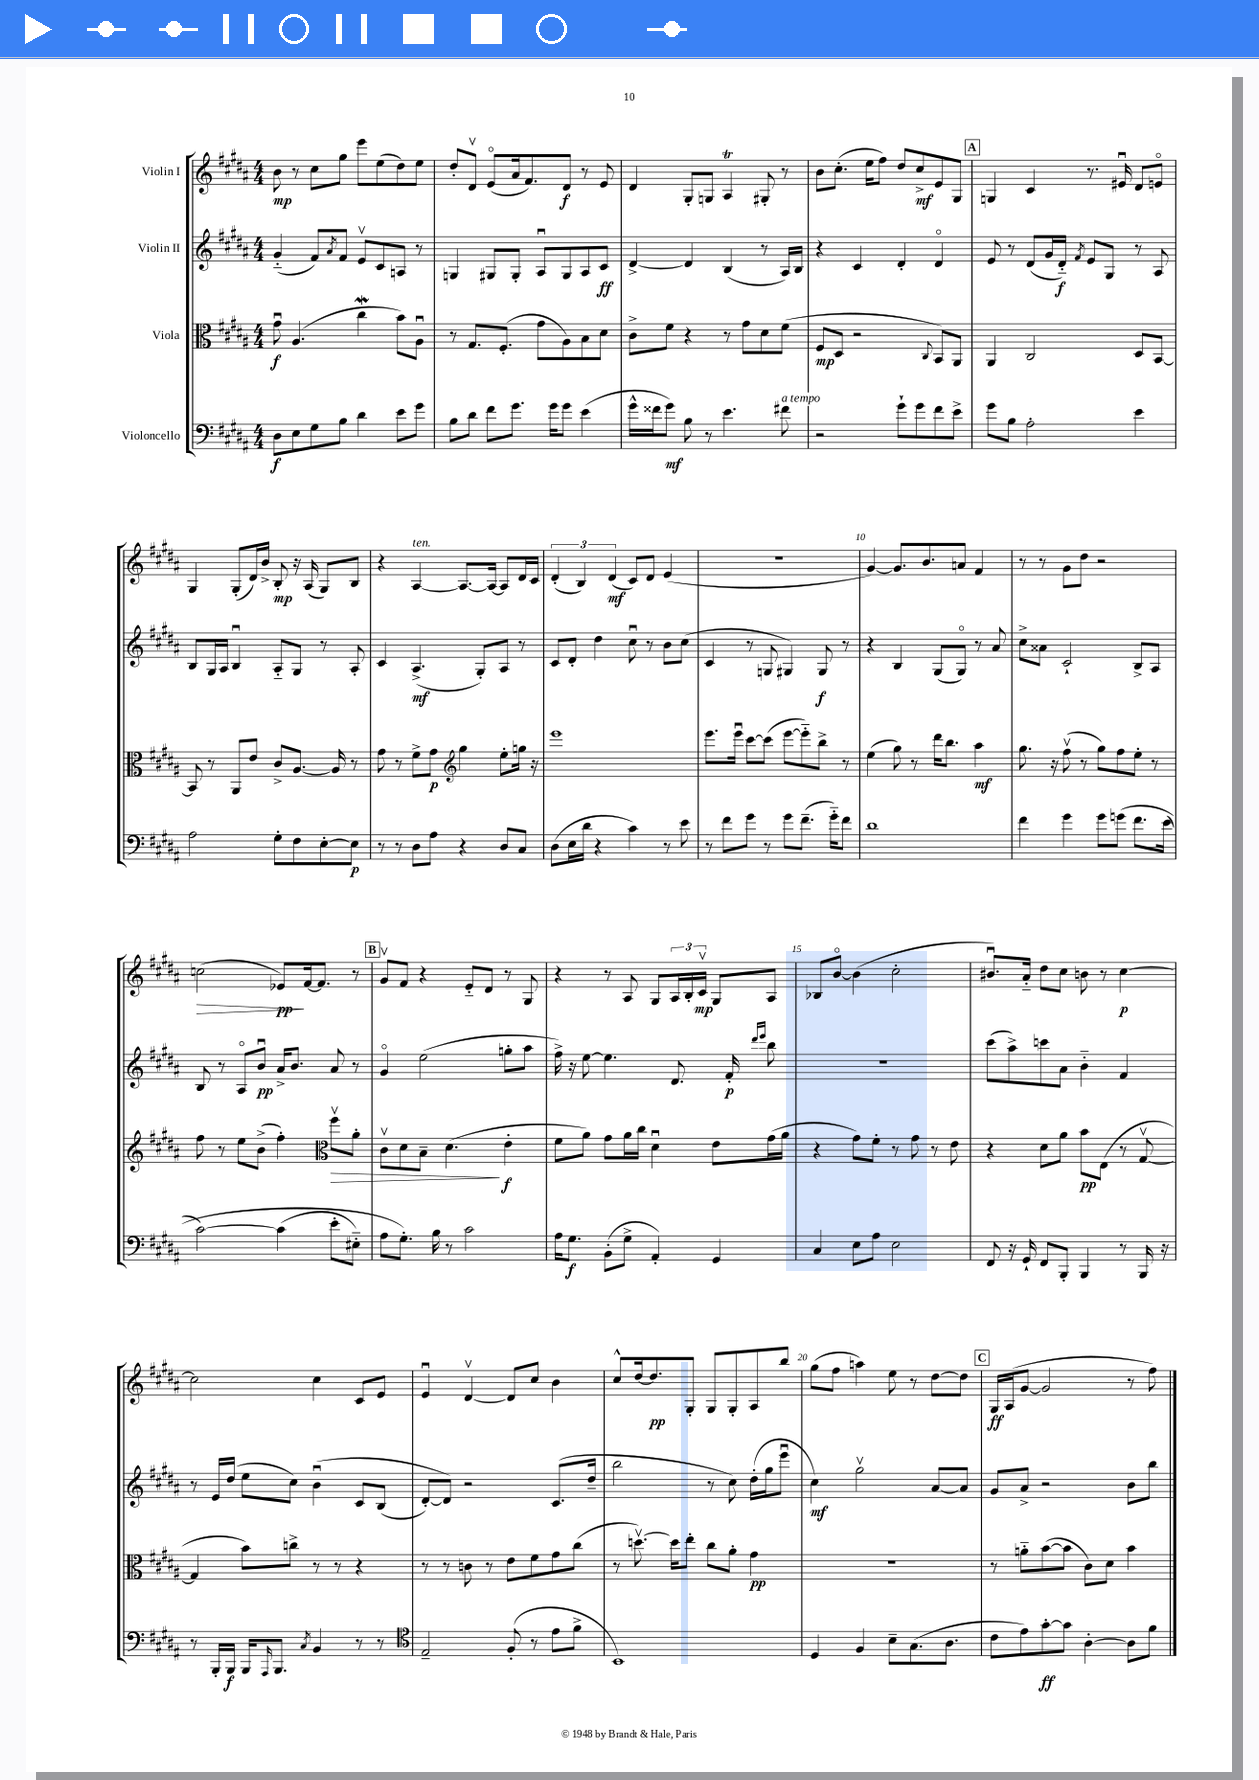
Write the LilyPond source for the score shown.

<<
\new StaffGroup <<
\new Staff = "s0" \with { instrumentName = "Violin I" } {
    \clef treble \key b \major \numericTimeSignature \time 4/4
    b'8\mp r8 cis''8 gis''8 e'''8 e''8( dis''8) e''8 |
    dis''8-. dis'8\upbow e'8\flageolet( ais'16 fis'8.) dis'8\f r8 e'8 |
    dis'4 gis8-. g8 ais4\trill gis8-. r8 |
    b'8 cis''8.-.( e''16 fis''8) dis''8 cis''8->\mf e'8 gis8 |
    \mark \markup { \box "A" } g4 cis'4 r8. eis'16\downbow dis'8 e'8\flageolet |
    gis4 gis8-.( dis'16) b'16-> b8-.\mp r16 ais16( gis8) b8 |
    r4 ais4~^\markup { \italic "ten." } ais8.~ ais16~ ais8 dis'16 cis'16 |
    \tuplet 3/2 { dis'4-.( b4) dis'4\mf( } cis'8) dis'8 e'4( |
    R1 |
    gis'4~) gis'8. b'8. a'8 fis'4 |
    r8 r8 gis'8 dis''8 r2 |
    c''2\>( ees'8\pp\!) fis'16~ fis'8. r8 |
    \mark \markup { \box "B" } gis'8\upbow fis'8 r4 e'8-_ dis'8 r8 gis8 |
    r4 r8 ais8 gis8 \tuplet 3/2 { ais16 b16-. cis'16\upbow\mp } gis8 ais8 |
    bes8 b'8~\flageolet b'4( cis''2-. |
    bis'8.\downbow) ais'16-_ dis''8 cis''8 b'8 r8 cis''4~\p |
    cis''2 cis''4 cis'8 e'8 |
    e'4\downbow dis'4~\upbow dis'8 cis''8 b'4 |
    cis''8-^ dis''16~ dis''8.\pp gis8-. gis8 gis8-. ais8 b''8 |
    gis''8( fis''8 a''4) e''8 r8 dis''8~ dis''8 |
    \mark \markup { \box "C" } gis16\ff ais16( gis'8~ gis'2 r8 fis''8) \bar "|." |
}
\new Staff = "s1" \with { instrumentName = "Violin II" } {
    \clef treble \key b \major \numericTimeSignature \time 4/4
    gis'4-_( fis'8) \acciaccatura { ais'8 } fis'8 e'8\upbow cis'8 a8 r8 |
    g4 gis8 gis8-. ais8\downbow gis8 ais8 cis'8\ff |
    dis'4~-> dis'4 b4( r8 ais16) b16 |
    r4 cis'4 dis'4-. dis'4\flageolet |
    \mark \markup { \box "A" } e'8 r8 dis'8( gis'16 dis'16-_\f) \acciaccatura { fis'8 } e'8 gis8 r8 ais8 |
    b8 gis16 ais16 b4\downbow ais8-_ gis8 r8 ais8-. |
    cis'4 ais4.->\mf( gis8-.) ais8 r8 |
    cis'8 dis'8-. dis''4 cis''8\downbow r8 b'8 cis''8( |
    cis'4 r8 g8 gis4) gis8\f r8 |
    r4 b4 gis8( gis8\flageolet) r8 ais'8 |
    cis''8-> aisis'8 cis'2-! b8-> ais8 |
    b8 r8 ais8\flageolet b'8\downbow\pp ais'16-> b'8. ais'8 r8 |
    \mark \markup { \box "B" } gis'4\flageolet e''2( g''8-. ais''8 |
    fis''16->) r16 e''8~ e''4. dis'8. fis'16-.\p \grace { dis'''16 e'''16 } b''8 |
    R1 |
    cis'''8( ais''8->) c'''8 ais'8 b'4-_ fis'4 |
    r8 e'16 dis''16( e''8 cis''8) b'4\downbow\( cis'8 b8( |
    dis'8~-.) dis'8\) r2 cis'8.( dis''16-- |
    b''2 r8 cis''8) dis''16-.( gis''16 e'''8\downbow |
    cis''4\mf) gis''2\upbow ais'8~ ais'8 |
    \mark \markup { \box "C" } gis'8 ais'8-> r2 b'8 b''8 \bar "|." |
}
\new Staff = "s2" \with { instrumentName = "Viola" } {
    \clef alto \key b \major \numericTimeSignature \time 4/4
    gis'8\downbow\f ais4.( cis''4\mordent b'8) ais8\downbow |
    r8 gis8. fis8.-.( gis'8 ais8) b8 dis'8 |
    cis'8-> fis'8 r4 r8 gis'8 dis'8 fis'8( |
    fis8\mp dis8 r2 \appoggiatura { cis8 } b,8) ais,8 |
    \mark \markup { \box "A" } ais,4 cis2 dis8 b,8~ |
    b,8 r8 ais,8 e'8 cis'8-> ais8.~ ais16 r8 |
    gis'8 r8 fis'8-> gis'8\p \clef treble gis''4 e''8-. g''16 r16 |
    e'''1 |
    e'''8. e'''16\downbow cis'''8~ cis'''8( e'''8~ e'''8-_) b''8-> r8 |
    e''4( gis''8) r8 dis'''16 b''8. ais''4\mf |
    gis''8. r16 fis''8\upbow( r8 gis''8) fis''8 e''8-. r8 |
    fis''8 r8 e''8 b'8->( fis''4-.) \clef alto fis''8\upbow\> ais'8-. |
    \mark \markup { \box "B" } cis'8\upbow dis'8 b8-- dis'4.\!( e'4-.\f |
    fis'8 ais'8) gis'8 ais'16 cis''16 dis'4\downbow e'8 gis'16( ais'16 |
    r4 gis'8) fis'8-. r8 gis'8 r8 e'8 |
    r4 dis'8 ais'8 b'8\pp e8( r8 gis8~\upbow |
    gis4 b'8) c''8-> r8 r8 r4 |
    r8 r8 c'8 r8 e'8 fis'8 gis'8 cis''8( |
    r8 d''8.~\upbow) d''16 e''8-. cis''8 ais'8-. gis'4\pp |
    R1 |
    \mark \markup { \box "C" } r8 a'8-_ b'8~( b'8 cis'8) dis'8 b'4 \bar "|." |
}
\new Staff = "s3" \with { instrumentName = "Violoncello" } {
    \clef bass \key b \major \numericTimeSignature \time 4/4
    dis8\f e8 gis8 b8 dis'4 e'8 gis'8 |
    b8 dis'8 fis'8 gis'8. gis'16 gis'8 e'4( |
    gis'16-^ fisis'16 gis'8\mf) b8 r8 e'4. fis'8^\markup { \italic "a tempo" } |
    r2 gis'8-! gis'8 fis'8 e'8-> |
    \mark \markup { \box "A" } gis'8 b8 ais2-. e'4 |
    ais2 gis8-. fis8 e8~-. e8\p |
    r8 r8 dis8 ais8 r4 dis8 cis8 |
    dis8( e16 dis'16 r4 cis'4) r8 e'8 |
    r8 fis'8 gis'8 r8 gis'8 fis'8.--( gis'16-_) fis'8 |
    dis'1 |
    fis'4 gis'4 gis'8 g'8( fis'8. e'16\( |
    cis'2~) cis'4( e'8-. eis8-_) |
    \mark \markup { \box "B" } ais8 gis8.-.\) b16 r8 cis'2 |
    ais16 gis8.\f b,8-.( gis8-> ais,4-.) gis,4 |
    cis4 e8 ais8 e2 |
    fis,8 r16 gis,16-! fis,8 b,,8-. b,,4 r8 b,,16 r16 |
    r8 b,,16-. b,,16\f b,,16 \grace { ais,,16 } b,,8. \acciaccatura { cis8 } b,4 r8 r8 |
    \clef tenor e2-- fis8-.( r8 e'8 fis'8-> |
    b,1) |
    dis4 fis4 b8-- gis8.( ais8. |
    \mark \markup { \box "C" } cis'8 e'8) gis'8~-.\ff gis'8 ais4~-. ais8 fis'8 \bar "|." |
}
>>
>>
\layout { \context { \Score \override BarNumber.break-visibility = ##(#f #t #t) barNumberVisibility = #(every-nth-bar-number-visible 5) } }
